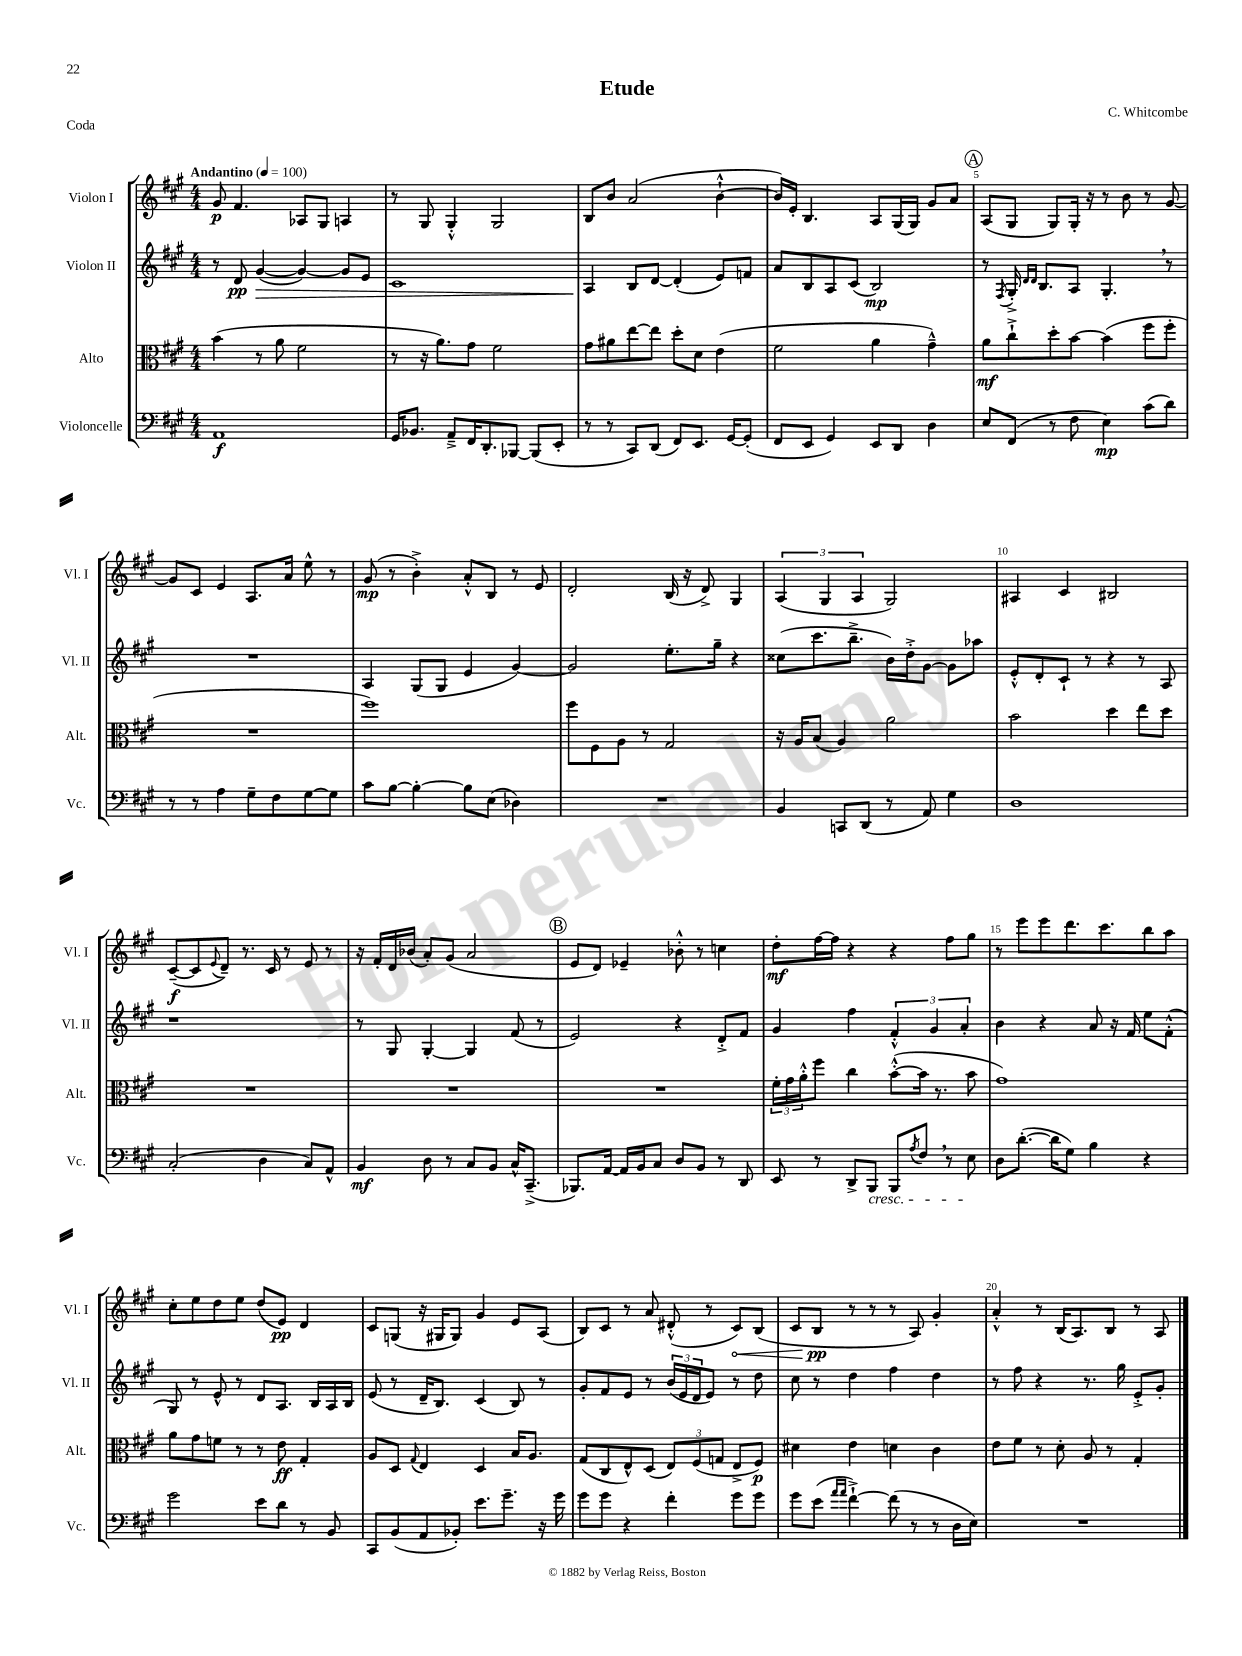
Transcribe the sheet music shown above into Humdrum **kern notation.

**kern	**kern	**kern	**kern
*staff4	*staff3	*staff2	*staff1
*clefF4	*clefC3	*clefG2	*clefG2
*k[f#c#g#]	*k[f#c#g#]	*k[f#c#g#]	*k[f#c#g#]
*M4/4	*M4/4	*M4/4	*M4/4
*MM100	*MM100	*MM100	*MM100
1AA	(4b\	8r	8g#/
.	.	8d/	4.f#/
.	8r	([4g#/	.
.	8a\	.	.
.	2f#\	4g#/_)	8A-/L
.	.	.	8G#/J
.	.	8g#/]L	4A/
.	.	8e/J	.
=	=	=	=
16GG#/LK	8r	1c#	8r
8.BB-/J	.	.	.
.	16r	.	8G#/
.	8.a\L)	.	.
8AA~^/L	.	.	4G#'^^/
16FF#/K	8g#\J	.	.
8.DD'/	.	.	.
.	2f#\	.	2G#/
[8BBB-/J	.	.	.
(8BBB-/]L	.	.	.
8EE'/J	.	.	.
=	=	=	=
8r	8g#\L	4A/	8B/L
8r	8a#\	.	8b/J
8CC#/L)	[8ee\	8B/L	(2a/
(8DD/J	8ee\]J	[8d/J	.
8FF#/L)	8dd'\L	(4d'/]	.
8.EE/J	8d\J	.	.
.	(4e\	8e/L)	[4b`^^\
[16GG#/LK	.	.	.
(8GG#'/]J	.	8f/J	.
=	=	=	=
8FF#/L	2f#\	8a/L	16b/]LL)
.	.	.	16e'/JJ
8EE/J	.	8B/	4.B/
4GG#/)	.	8A/	.
.	.	(8c#/J	.
8EE/L	4a\	2B/)	8A/L
8DD/J	.	.	(16G#/L
.	.	.	16G#/JJ)
4D\	4g#~^^\)	.	8g#/L
.	.	.	8a/J
=	=	=	=
8E/L	8a\L	8r	(8A/L
.	.	8qF#/	.
(8FF#/J	8cc#`^\	16G#'^/	8G#/J
.	.	16qqd/LL	.
.	.	16qqd/JJ	.
.	.	8.B/L	.
8r	8dd'\	.	8G#/L)
8F#\	[8b\J	8A/J	16G#'/Jk
.	.	.	16r
4E\)	(4b\]	4.G#'/	8r
.	.	.	8b\
(8c#\L	8ff#\L	.	8r
8d\J)	8ff#'\J	8r	[8g#/
=	=	=	=
8r	1r	1r	8g#/]L
8r	.	.	8c#/J
4A\	.	.	4e/
8G#~\L	.	.	8.A/L
8F#\	.	.	.
.	.	.	16a/Jk
[8G#\	.	.	8ee^^\
8G#\]J	.	.	8r
=	=	=	=
8c#\L	1ff#)	4A/	(8g#/
[8B\J	.	.	8r
4B'\_	.	(8G#/L	4b'^\)
.	.	8G#/J	.
8B\]L	.	4e/	8a'^^/L
(8E\J	.	.	8B/J
4D-\)	.	[4g#/)	8r
.	.	.	8e/
=	=	=	=
1r	8ff#\L	2g#/]	2d'/
.	8F#\	.	.
.	8A\J	.	.
.	8r	.	.
.	2G#/	8.ee'\L	(16B/
.	.	.	16r
.	.	.	8d^/)
.	.	16gg#~\Jk	.
.	.	4r	4G#/
=	=	=	=
4BB/	16r	(8cc##\L	(6A/
.	16A/LK	.	.
.	(8B/J	8.ccc#\	.
.	.	.	6G#/
8CC/L	4A/)	.	.
.	.	8.bb~^\J	.
.	.	.	6A/
(8DD/J	.	.	.
8r	2a\	16b\LL)	2G#/)
.	.	16dd'^\J	.
8AA/)	.	[8g#\J	.
4G#\	.	8g#\]L	.
.	.	8aa-\J	.
=	=	=	=
1D	2b\	8e'^^/L	4A#/
.	.	8d'/	.
.	.	8c#`/J	4c#/
.	.	8r	.
.	4dd\	4r	2B#/
.	8ee\L	8r	.
.	8dd\J	8A/	.
=	=	=	=
(2C#'/	1r	1r	([8c#~/L
.	.	.	8c#/]
.	.	.	8qqe/
.	.	.	8d~/J)
.	.	.	8.r
4D\	.	.	.
.	.	.	16c#/
.	.	.	8r
8C#/L)	.	.	8e/
8AA^^/J	.	.	8r
=	=	=	=
4BB/	1r	8r	16r
.	.	.	16f#'/LL
.	.	8G#/	16d/
.	.	.	(16b-/JJ
8D\	.	[4G#'/	8a'/L)
8r	.	.	(8g#/J
8C#/L	.	4G#/]	2a/
8BB/J	.	.	.
16C#^^/LK	.	(8f#/	.
(8.CC#~^/J	.	.	.
.	.	8r	.
=	=	=	=
8.BBB-/L)	1r	2e/)	8e/L
.	.	.	8d/J)
[16AA/Jk	.	.	.
16AA/]LL	.	.	4e-~/
16BB/J	.	.	.
8C#/J	.	.	.
8D/L	.	4r	8b-'^^\
8BB/J	.	.	8r
8r	.	8d'^/L	4cc\
8DD/	.	8f#/J	.
=	=	=	=
8EE/	24f#'\LL	4g#/	8dd'\L
.	24g#\	.	.
.	24a'^^\J	.	.
8r	8ff#\J	.	[16ff#\L
.	.	.	16ff#\]JJ
8DD^/L	4cc#\	4ff#\	4r
8BBB/J	.	.	.
8BBB/L	([8b'^^\L	6f#'^^/	4r
8qA/	.	.	.
8F#/J	16b\]Jk	.	.
.	.	6g#/	.
.	8.r	.	.
8r	.	.	8ff#\L
.	.	6a'/	.
8E\	8b\	.	8gg#\J
=	=	=	=
8D\L	1g#)	4b\	8r
([8.d'\J	.	.	8eee\L
.	.	4r	8eee\
16d\]LK	.	.	.
8G#\J)	.	.	8.ddd\
4B\	.	8a/	.
.	.	.	8.ccc#\
.	.	16r	.
.	.	16f#/	.
4r	.	8ee\L	8bb\
.	.	(8f#'^^\J	8aa\J
=	=	=	=
2g#\	8a\L	8G#/)	8cc#'\L
.	8g#\	8r	8ee\
.	8f\J	8e^^/	8dd\
.	8r	8r	8ee\J
8e\L	8r	8d/L	(8dd/L
8d\J	8e\	8.A/J	8e/J)
8r	4G#'/	.	4d/
.	.	16B/LL	.
8BB/	.	16A/	.
.	.	16B/JJ	.
=	=	=	=
8CC#/L	8A/L	(8e/	8c#/L
(8BB/	8D/J	8r	(8G/J
.	8qqG#/	.	.
8AA/	4E/	16d~/LK	16r
.	.	8.B/J)	16G#/LK
8BB-'/J)	.	.	8G#/J)
8.e\L	4D/	(4c#/	4g#/
8.g#~\J	.	.	.
.	16B/LK	8B/)	8e/L
.	8.A/J	.	.
16r	.	8r	(8A/J
16g#\	.	.	.
=	=	=	=
8g#\L	(8G#/L	8g#'/L	8B/L)
8g#\J	8C#/	8f#/	8c#/J
4r	8E^^/)	8e/J	8r
.	(8D/J	8r	8a/
4f#'\	12E/L)	(24b/LL	(8d#'^^/
.	.	24e/	.
.	(12F#/	24d/J	.
.	.	8e/J)	8r
.	12G/J	.	.
8g#\L	8E^/L	8r	8c#/L)
8g#\J	8F#/J)	8dd\	(8B/J
=	=	=	=
8g#\L	4d#\	8cc#\	8c#/L
(8e\J	.	8r	8B/J
16qqa/LL	.	.	.
16qqa/JJ	.	.	.
[4f#`^\)	4e\	4dd\	8r
.	.	.	8r
(8f#\]	4d\	4ff#\	8r
8r	.	.	8A/)
8r	4c#\	4dd\	4g#'/
16D\LL	.	.	.
16E\JJ)	.	.	.
=	=	=	=
1r	8e\L	8r	4a'^^/
.	8f#\J	8ff#\	.
.	8r	4r	8r
.	8d'\	.	(16B/LK
.	.	.	8.A/)
.	8A/	8.r	.
.	8r	.	8B/J
.	.	16gg#\	.
.	4G#'/	8e'^/L	8r
.	.	8g#'/J	8A/
==	==	==	==
*-	*-	*-	*-
